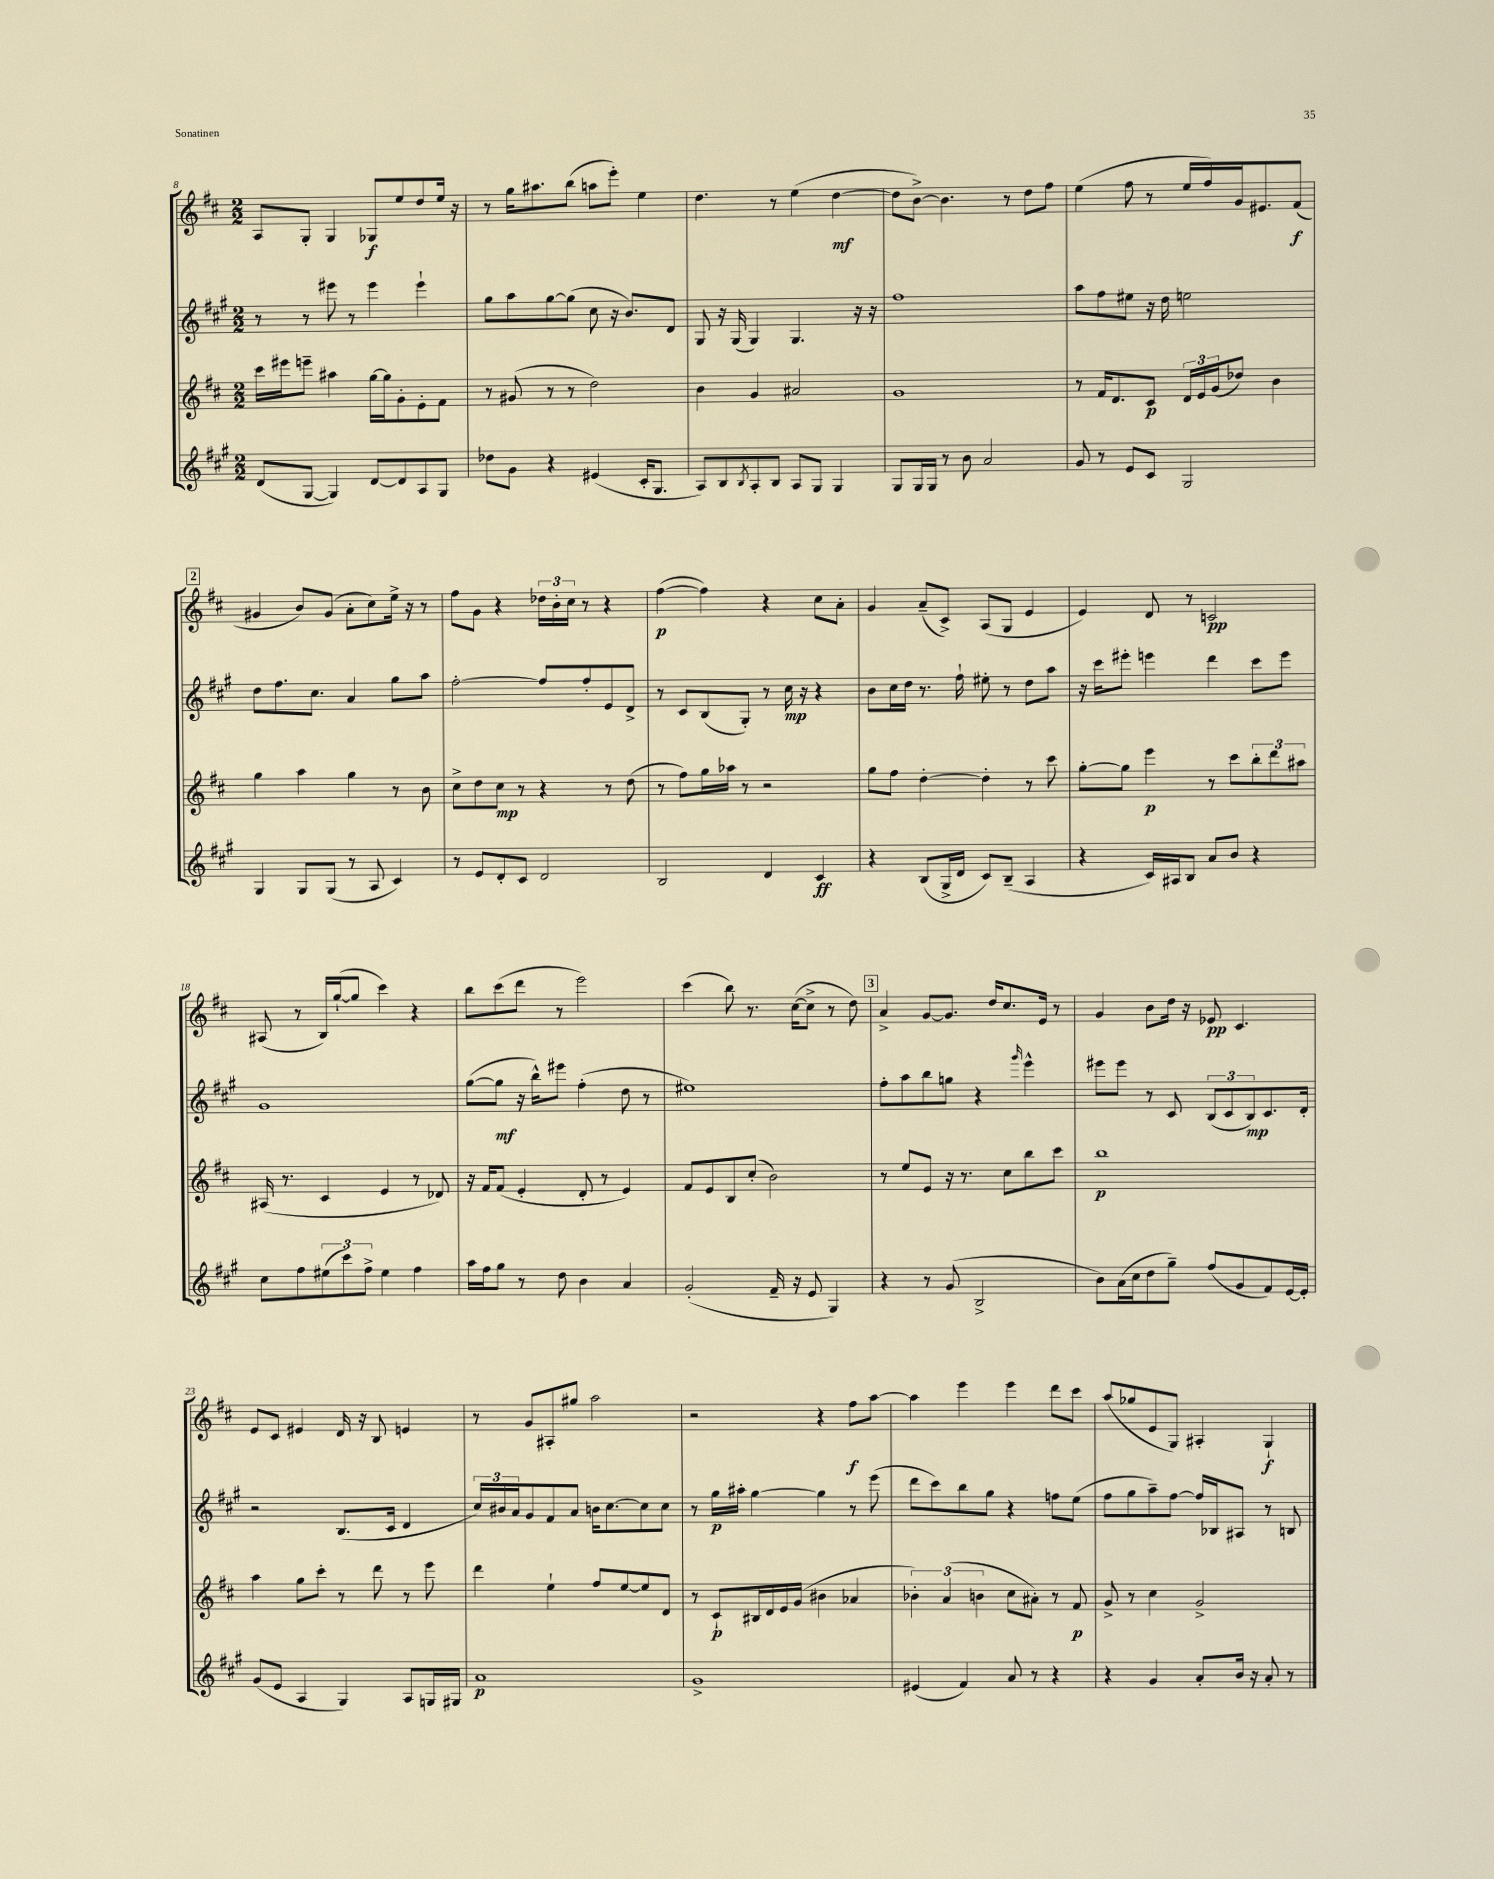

**kern	**kern	**kern	**kern
*staff4	*staff3	*staff2	*staff1
*clefG2	*clefG2	*clefG2	*clefG2
*k[f#c#g#]	*k[f#c#]	*k[f#c#g#]	*k[f#c#]
*M2/2	*M2/2	*M2/2	*M2/2
(8d	16ccc#	8r	8A
.	16eee#	.	.
[8G#	8eee~	8r	8G'
4G#])	4aa#	8eee#	4G
.	.	8r	.
[8d	[16gg	4eee#	8G-
.	16gg]	.	.
8d]	8g'	.	8ee
8A	8e'	4eee#`	8dd
8G#	8f#	.	16ee
.	.	.	16r
=	=	=	=
8dd-	8r	8gg#	8r
8g#	(8g#	8aa	16gg
.	.	.	8.aa#
4r	8r	[8gg#	.
.	8r	(8gg#]	(8bb
(4e#	2dd)	8cc#	8aa
.	.	16r	8eee')
.	.	8.b)	.
16c#'	.	.	4ee
8.G#	.	.	.
.	.	8d	.
=	=	=	=
8A)	4b	8G#	4.dd
8B	.	16r	.
.	.	(16G#	.
8qB	.	.	.
8A'	4g	4G#)	.
8B	.	.	8r
8A	2a#	4.G#	(4ee
8G#	.	.	.
4G#	.	.	[4dd
.	.	16r	.
.	.	16r	.
=	=	=	=
8G#	1g	1ff#	8dd]
16G#	.	.	[8b^)
16G#	.	.	.
8r	.	.	4.b]
8b	.	.	.
2a	.	.	.
.	.	.	8r
.	.	.	8dd
.	.	.	8ff#
=	=	=	=
8g#	8r	8aa	(4ee
8r	16f#	8ff#	.
.	8.d	.	.
8e	.	8ee#	8ff#
8c#	8c#	16r	8r
.	.	16dd	.
2G#	24d	2ee	16ee
.	24e	.	.
.	.	.	16ff#)
.	(24g	.	.
.	8dd-)	.	16g
.	.	.	8.e#
.	4b	.	.
.	.	.	(8f#
=	=	=	=
4G#	4gg	8dd	4g#
.	.	8.ff#	.
8G#	4aa	.	8b)
.	.	8.cc#	.
(8G#	.	.	(8g#
8r	4gg	4a	8a'
8A	.	.	8cc#)
4c#)	8r	8gg#	16ee^
.	.	.	16r
.	8b	8aa	8r
=	=	=	=
8r	8cc#^	[2ff#'	8ff#
8e	8dd	.	8g
8d'	8cc#	.	4r
8c#	8r	.	.
2d	4r	8ff#]	24dd-
.	.	.	24b'
.	.	.	24cc#
.	.	8ff#'	8r
.	8r	8e	4r
.	(8dd	8d^	.
=	=	=	=
2B	8r	8r	([4ff#
.	8ff#)	8c#	.
.	16gg	(8B	4ff#])
.	16aa-	.	.
.	8r	8G#')	.
4d	2r	8r	4r
.	.	16cc#	.
.	.	16r	.
4c#	.	4r	8cc#
.	.	.	8a'
=	=	=	=
4r	8gg	8b	4g
.	8ff#	16cc#	.
.	.	16dd	.
(8B	[4dd'	8.r	(8a~
16G#^	.	.	8c#^)
16d	.	16ff#`	.
8c#)	4dd']	8ee#'	(8A
(8B~	.	8r	8G
4A	8r	8dd	4e
.	8ccc#	8aa	.
=	=	=	=
4r	[8gg'	16r	4e)
.	.	16ccc#	.
.	8gg]	8eee#'	.
16c#)	4eee	4eee	8d
16A#	.	.	.
8B	.	.	8r
8a	8r	4ddd	2c
8b	8ccc#	.	.
4r	12bb'	8ccc#	.
.	12ddd	.	.
.	.	8eee	.
.	12aa#	.	.
=	=	=	=
8cc#	(16A#	1g#	(8A#
.	8.r	.	.
8ff#	.	.	8r
(12ee#	4c#	.	16B)
.	.	.	([16gg`
12ccc#)	.	.	.
.	.	.	8gg]
12ff#^	.	.	.
4ee#	4e	.	4ccc#)
4ff#	8r	.	4r
.	8d-)	.	.
=	=	=	=
16aa	16r	([8gg#	8bb
16ff#	16f#	.	.
8gg#	(8f#	8gg#]	(8ccc#
8r	4e'	16r	8ddd
.	.	16bb^^)	.
8dd	.	8eee#	8r
4b	8d'	(4ff#'	2eee)
.	8r	.	.
4a	4e)	8dd	.
.	.	8r	.
=	=	=	=
(2g#'	8f#	1ee#)	(4ccc#
.	8e	.	.
.	8B	.	8bb)
.	(8cc#'	.	8.r
16f#~	2b)	.	.
16r	.	.	([16cc#
8e	.	.	8cc#^]
4G#)	.	.	8r
.	.	.	8dd)
=	=	=	=
4r	8r	8ff#'	4a^
.	8ee	8aa	.
8r	8e	8bb	[8g
(8g#	16r	8gg	8.g]
.	8.r	.	.
2B^	.	4r	.
.	.	.	16dd
.	8cc#	.	8.cc#
.	.	16qqggg#	.
.	8bb	4eee^^	.
.	.	.	16e
.	8ccc#	.	8r
=	=	=	=
8b)	1bb	8eee#	4g
(16a	.	8eee#	.
16cc#	.	.	.
8dd	.	8r	8b
8gg#~)	.	8c#	16dd
.	.	.	16r
(8ff#	.	(12B	8e-
.	.	12c#	.
8g#	.	.	4.c#
.	.	12B)	.
8f#)	.	8.c#	.
[16e	.	.	.
16e']	.	16d'	.
=	=	=	=
(8g#	4aa	2r	8e
8e	.	.	8c#
4A	8gg	.	4e#
.	8ccc#'	.	.
4G#)	8r	(8.B	16d
.	.	.	16r
.	8ddd	.	8B
.	.	16c#	.
8A	8r	4d	4e
16G	8eee	.	.
16G#	.	.	.
=	=	=	=
1a	4ddd	24cc#)	8r
.	.	24b#	.
.	.	24a	.
.	.	8g#	8g
.	4ee`	8f#	8A#'
.	.	8a	8gg#
.	8ff#	16b	2aa
.	.	[8.cc#	.
.	[8ee	.	.
.	8ee]	8cc#]	.
.	8d	8cc#	.
=	=	=	=
1g#^	8r	8r	2r
.	8c#`	16gg#	.
.	.	16aa#'	.
.	16B#	[4gg#	.
.	16d	.	.
.	16e	.	.
.	(16g	.	.
.	4b#	4gg#]	4r
.	4a-	8r	8ff#
.	.	(8eee	[8aa
=	=	=	=
(4e#	6b-')	8ddd	4aa]
.	.	8ccc#)	.
.	(6a	.	.
4f#)	.	8bb	4eee
.	6b	.	.
.	.	8gg#	.
8a	8cc#	4r	4eee
8r	8a#')	.	.
4r	8r	8ff	8ddd
.	8f#	(8ee	8ccc#
=	=	=	=
4r	8g^	8ff#	(8aa
.	8r	8gg#	8gg-
4g#	4cc#	8aa~)	8e
.	.	[8ff#	8G)
8a'	2g^	16ff#]	4A#'
.	.	16B-	.
16b	.	8A#	.
16r	.	.	.
8a'	.	8r	4G`
8r	.	8B	.
==	==	==	==
*-	*-	*-	*-
